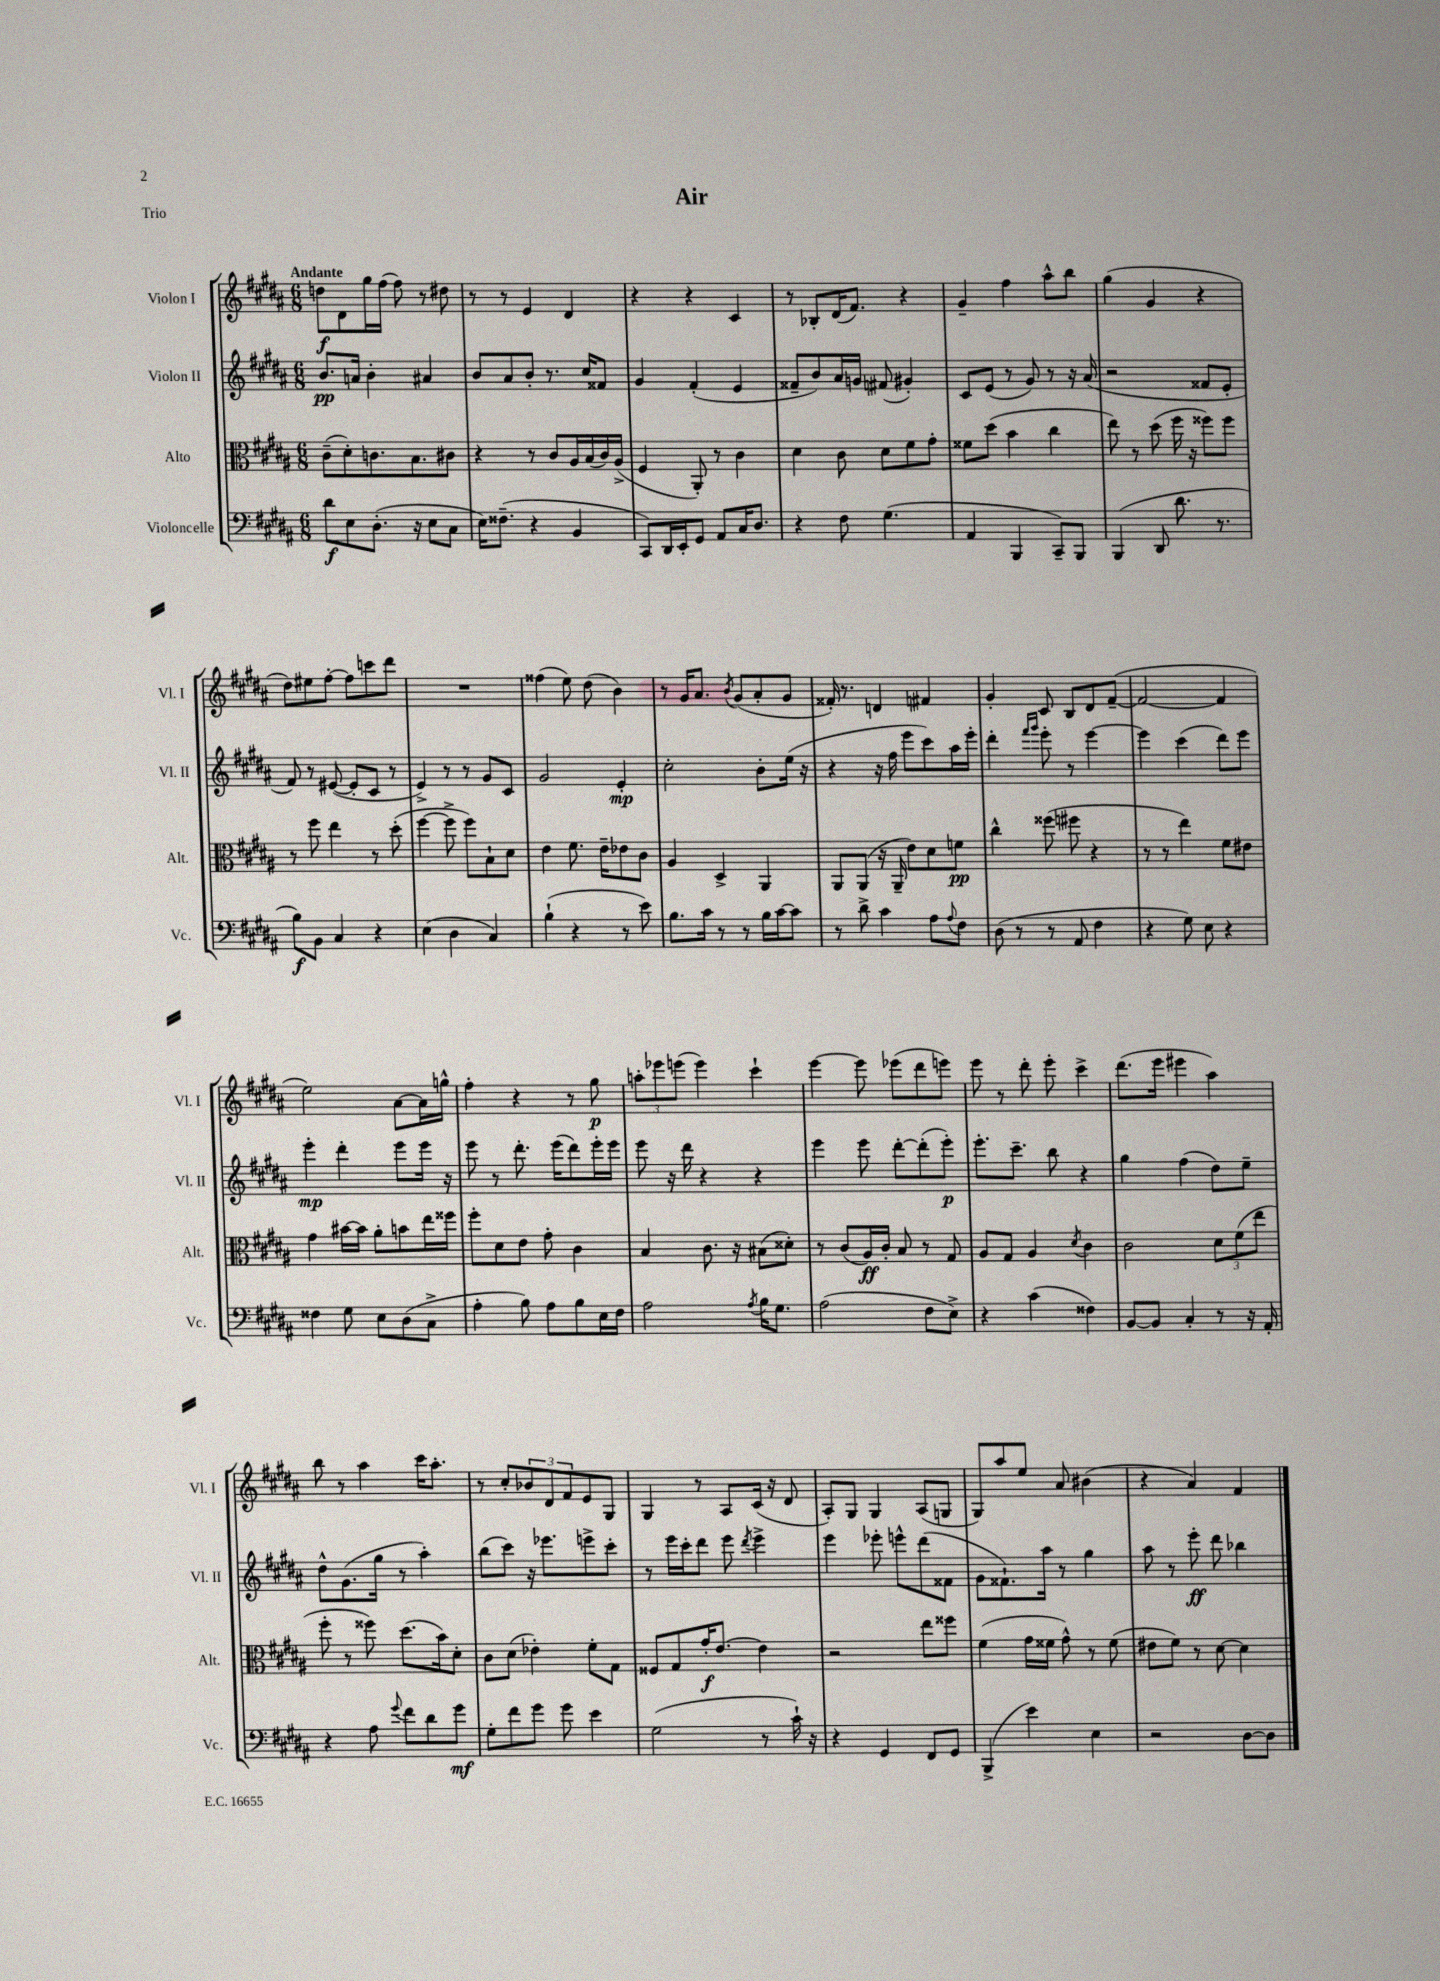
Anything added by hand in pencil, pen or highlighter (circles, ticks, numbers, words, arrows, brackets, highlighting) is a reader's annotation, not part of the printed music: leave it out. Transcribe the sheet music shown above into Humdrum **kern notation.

**kern	**dynam	**kern	**dynam	**kern	**dynam	**kern	**dynam
*part4	*part4	*part3	*part3	*part2	*part2	*part1	*part1
*staff4	*staff4	*staff3	*staff3	*staff2	*staff2	*staff1	*staff1
*I"Violoncelle	*	*I"Alto	*	*I"Violon II	*	*I"Violon I	*
*I'Vc.	*	*I'Alt.	*	*I'Vl. II	*	*I'Vl. I	*
*clefF4	*	*clefC3	*	*clefG2	*	*clefG2	*
*k[f#c#g#d#a#]	*	*k[f#c#g#d#a#]	*	*k[f#c#g#d#a#]	*	*k[f#c#g#d#a#]	*
*M6/8	*	*M6/8	*	*M6/8	*	*M6/8	*
=1	=1	=1	=1	=1	=1	=1	=1
!	!	!	!	!	!	!LO:TX:a:B:t=Andante	!
8d#\L	f	(8c#~\L	.	8.b/L	pp	8ddn\L	f
8E\	.	8d#'\)	.	.	.	8d#\	.
.	.	.	.	16an/Jk	.	.	.
(8.D#'\J	.	8.cn\	.	4b'\	.	16gg#\L	.
.	.	.	.	.	.	(16ff#\JJ	.
.	.	.	.	.	.	8ff#\)	.
16r	.	8.B\	.	.	.	.	.
8E\L	.	.	.	4a#X/	.	8r	.
8C#\J	.	8c#X\J	.	.	.	8dd#X\	.
=2	=2	=2	=2	=2	=2	=2	=2
16E\KL)	.	4r	.	8b/L	.	8r	.
(8.F##X~\J	.	.	.	.	.	.	.
.	.	.	.	8a#/	.	8r	.
4r	.	8r	.	8b'/J	.	4e/	.
.	.	8c#/L	.	8.r	.	.	.
4BB/	.	16A#/L	.	.	.	4d#/	.
.	.	(16B/	.	16cc#/KL	.	.	.
.	.	16c#/)	.	8f##X/J	.	.	.
.	.	(16A#^/JJ	.	.	.	.	.
=3	=3	=3	=3	=3	=3	=3	=3
8CC#/L)	.	4F#/	.	4g#/	.	4r	.
16DD#/L	.	.	.	.	.	.	.
16EE'/J	.	.	.	.	.	.	.
8GG#/J	.	8AA#'/)	.	(4f#'/	.	4r	.
8AA#/L	.	8r	.	.	.	.	.
16C#/K	.	4c#\	.	4e/	.	4c#/	.
8.D#/J	.	.	.	.	.	.	.
=4	=4	=4	=4	=4	=4	=4	=4
4r	.	4d#\	.	8f##X~/L	.	8r	.
.	.	.	.	8b/)	.	8B-X'/L	.
8F#\	.	8c#\	.	16a#/L	.	(16d#/K	.
.	.	.	.	16gn/JJ	.	8.f#/J)	.
(4.G#\	.	8d#\L	.	(8f#X/	.	.	.
.	.	8f#\	.	4g#X'/)	.	4r	.
.	.	8g#'\J	.	.	.	.	.
=5	=5	=5	=5	=5	=5	=5	=5
4AA#/	.	8f##X\L	.	8c#/L	.	4g#~/	.
.	.	(8dd#\J	.	(8e/J	.	.	.
4BBB/	.	4b\	.	8r	.	4ff#\	.
.	.	.	.	8g#/)	.	.	.
8CC#~/L)	.	4cc#\	.	8r	.	8aa#^^\L	.
8BBB/J	.	.	.	16r	.	8bb\J	.
.	.	.	.	(16a#/	.	.	.
=6	=6	=6	=6	=6	=6	=6	=6
(4BBB/	.	8ee\)	.	2r	.	(4gg#\	.
.	.	8r	.	.	.	.	.
8DD#/	.	(8dd#\	.	.	.	4g#/	.
8.d#\	.	16ff#\	.	.	.	.	.
.	.	16r	.	.	.	.	.
.	.	8ff##X\L)	.	8f##X/L	.	4r	.
8.r	.	.	.	.	.	.	.
.	.	8ff##\J	.	8e'/J	.	.	.
!!LO:LB:g=z
=7	=7	=7	=7	=7	=7	=7	=7
8B\L)	f	8r	.	8f#/)	.	8dd#\L)	.
8BB\J	.	8ff#\	.	8r	.	8ee#X\	.
4C#/	.	4ee\	.	([8e#X/	.	[8ff#'\J	.
.	.	.	.	8e#'/L]	.	8ff#\L]	.
4r	.	8r	.	8c#/J	.	8cccn\	.
.	.	(8dd#'\	.	8r	.	8ddd#\J	.
=8	=8	=8	=8	=8	=8	=8	=8
(4E\	.	[4ff#\	.	4e^/)	.	2.r	.
4D#\	.	8ff#^\]	.	8r	.	.	.
.	.	8ff#\L)	.	8r	.	.	.
4C#/)	.	8B`\	.	8g#/L	.	.	.
.	.	8d#\J	.	8c#/J	.	.	.
=9	=9	=9	=9	=9	=9	=9	=9
(4B`\	.	4e\	.	2g#/	.	(4ff##X\	.
4r	.	8.f#\	.	.	.	8ee\)	.
.	.	.	.	.	.	(8dd#\	.
.	.	16e~\KL	.	.	.	.	.
8r	.	8e-X\	.	4e'/	mp	4b\)	.
8e\)	.	8c#\J	.	.	.	.	.
=10	=10	=10	=10	=10	=10	=10	=10
8.B\L	.	4A#/	.	2cc#'\	.	8r	.
.	.	.	.	.	.	16g#/KL	.
16c#\Jk	.	.	.	.	.	8.a#/J	.
8r	.	4D#^/	.	.	.	.	.
.	.	.	.	.	.	8qb/	.
8r	.	.	.	.	.	(8g#/L	.
16B\LL	.	4AA#/	.	8b'\L	.	8a#'/	.
[16c#\J	.	.	.	.	.	.	.
8c#\J]	.	.	.	(16ee\Jk	.	8g#/J	.
.	.	.	.	16r	.	.	.
=11	=11	=11	=11	=11	=11	=11	=11
8r	.	8AA#/L	.	4r	.	16f##X'/)	.
.	.	.	.	.	.	8.r	.
8d#^\	.	(8AA#/J	.	.	.	.	.
4c#\	.	16r	.	16r	.	4dn/	.
.	.	16AA#~/	.	16ff#\	.	.	.
.	.	8e\L)	.	8eee\L	.	.	.
8A#\L	.	8d#\	.	8ccc#\)	.	4f#X/	.
8qqA#/	.	.	.	.	.	.	.
8F#\J	.	8fn\J	pp	16aa#\L	.	.	.
.	.	.	.	16eee'\JJ	.	.	.
=12	=12	=12	=12	=12	=12	=12	=12
(8D#\	.	4cc#^^\	.	4ddd#'\	.	4g#'/	.
8r	.	.	.	.	.	.	.
.	.	.	.	16qqfff#/LL	.	.	.
.	.	.	.	16qqggg#/JJ	.	.	.
8r	.	(8ff##X\	.	8eee'\	.	8c#/	.
8AA#/	.	8ff#X\	.	8r	.	8B/L	.
4F#\	.	4r	.	[4eee\	.	8d#/	.
.	.	.	.	.	.	([8f#~/J	.
=13	=13	=13	=13	=13	=13	=13	=13
4r	.	8r	.	4eee\]	.	2f#/_	.
.	.	8r	.	.	.	.	.
8G#\)	.	4ee\)	.	(4ccc#\	.	.	.
8E\	.	.	.	.	.	.	.
4r	.	8f#\L	.	8ddd#\L)	.	4f#/]	.
.	.	8e#X\J	.	8eee\J	.	.	.
!!LO:LB:g=z
=14	=14	=14	=14	=14	=14	=14	=14
4F##X\	.	4g#\	.	4eee'\	mp	2ee\)	.
8G#\	.	[16b#X\LL	.	4ddd#'\	.	.	.
.	.	16b#\JJ]	.	.	.	.	.
8E\L	.	8a#'\L	.	.	.	.	.
(8D#\	.	8bn\	.	8eee\L	.	[8a#\L	.
8C#^\J	.	16ee\L	.	16eee\Jk	.	16a#\L]	.
.	.	16ff##X\JJ	.	16r	.	16ggn^^\JJ	.
=15	=15	=15	=15	=15	=15	=15	=15
4A#'\	.	8ff#'\L	.	8eee\	.	4ff#'\	.
.	.	8d#\	.	8r	.	.	.
8B\)	.	8e\J	.	8.ddd#'\	.	4r	.
8A#\L	.	8g#'\	.	.	.	.	.
.	.	.	.	(16eee\KL	.	.	.
8B\	.	4c#\	.	8ddd#\)	.	8r	.
16E\L	.	.	.	16eee'\L	.	8gg#\	p
16F#\JJ	.	.	.	16eee\JJ	.	.	.
=16	=16	=16	=16	=16	=16	=16	=16
2A#\	.	4B/	.	8eee\	.	12aan'\L	.
.	.	.	.	.	.	12eee-X\	.
.	.	.	.	16r	.	.	.
.	.	.	.	.	.	(12eeen\J	.
.	.	.	.	16ddd#\	.	.	.
.	.	8.c#\	.	4r	.	4eee\)	.
.	.	16r	.	.	.	.	.
8qA#/	.	.	.	.	.	.	.
16B\KL	.	(8B#X\L	.	4r	.	4ccc#`\	.
8.G#\J	.	.	.	.	.	.	.
.	.	8d##X'\J)	.	.	.	.	.
=17	=17	=17	=17	=17	=17	=17	=17
(2A#\	.	8r	.	4eee\	.	[4eee\	.
.	.	(8c#/L	.	.	.	.	.
.	.	16A#/L)	ff	8eee\	.	8eee\]	.
.	.	16c#'/JJ	.	.	.	.	.
.	.	8B/	.	[8ddd#'\L	.	(8eee-X\L	.
8F#\L	.	8r	.	(8ddd#'\]	.	8ddd#\	.
8E^\J)	.	8G#/	.	8eee'\J)	p	8eeen\J)	.
=18	=18	=18	=18	=18	=18	=18	=18
4r	.	8A#/L	.	8.eee'\L	.	8eee\	.
.	.	8G#/J	.	.	.	8r	.
.	.	.	.	8.ccc#~\J	.	.	.
(4c#\	.	4A#/	.	.	.	8ddd#'\	.
.	.	.	.	8bb\	.	8eee'\	.
.	.	8qd#/	.	.	.	.	.
4F##X\)	.	4c#\	.	4r	.	4ccc#^\	.
=19	=19	=19	=19	=19	=19	=19	=19
[8BB/L	.	2c#\	.	4gg#\	.	(8.ddd#\L	.
8BB/J]	.	.	.	.	.	.	.
.	.	.	.	.	.	16eee\Jk	.
4C#'/	.	.	.	(4ff#\	.	4eee#X\	.
8r	.	12d#\L	.	8dd#\L)	.	4aa#\)	.
.	.	(12f#\	.	.	.	.	.
16r	.	.	.	8ee~\J	.	.	.
.	.	12ee\J	.	.	.	.	.
16AA#'/	.	.	.	.	.	.	.
!!LO:LB:g=z
=20	=20	=20	=20	=20	=20	=20	=20
4r	.	8ff#'\	.	8dd#^^\L	.	8bb\	.
.	.	8r	.	(8.g#\	.	8r	.
8A#\	.	8ff##X\)	.	.	.	4aa#\	.
.	.	.	.	16gg#\Jk	.	.	.
8qqg#/	.	.	.	.	.	.	.
8f#\L	.	(8.dd#\L	.	8r	.	.	.
8d#\	.	.	.	4aa#'\)	.	16ccc#\KL	.
.	.	16b\k)	.	.	.	8.aa#'\J	.
8g#\J	mf	8d#'\J	.	.	.	.	.
=21	=21	=21	=21	=21	=21	=21	=21
8G#'\L	.	8c#\L	.	(8bb\L	.	8r	.
8f#\	.	(8d#\J	.	8ccc#\J)	.	8cc#'/L	.
8g#\J	.	4e-X'\)	.	16r	.	12b-X/	.
.	.	.	.	8.eee-X\L	.	.	.
.	.	.	.	.	.	12d#/	.
8g#\	.	.	.	.	.	.	.
.	.	.	.	.	.	12f#/	.
4e\	.	8f#'\L	.	8eeen^\	.	8e/	.
.	.	8G#\J	.	8ccc#'\J	.	8G#/J	.
=22	=22	=22	=22	=22	=22	=22	=22
(2G#\	.	8F##X/L	.	8r	.	4G#/	.
.	.	8G#/	.	16eee\LL	.	.	.
.	.	.	.	16ccc#'\J	.	.	.
.	.	16g#'/K	f	8ddd#\J	.	8r	.
.	.	[8.e/J	.	.	.	.	.
.	.	.	.	8eee\	.	8A#/L	.
.	.	.	.	8qddd#/	.	.	.
8r	.	4e\]	.	4eee^\	.	(16c#/Jk	.
.	.	.	.	.	.	16r	.
16c#`\)	.	.	.	.	.	8d#/	.
16r	.	.	.	.	.	.	.
=23	=23	=23	=23	=23	=23	=23	=23
4r	.	2r	.	4eee\	.	8A#'/L)	.
.	.	.	.	.	.	8G#/J	.
4GG#/	.	.	.	8eee-X'\	.	4G#/	.
.	.	.	.	8eeen^^\L	.	.	.
8FF#/L	.	8ee\L	.	(8ddd#\	.	(8A#/L	.
8GG#/J	.	8ff##X\J	.	8f##X\J	.	8Gn/J	.
=24	=24	=24	=24	=24	=24	=24	=24
(4BBB^/	.	(4f#\	.	8g#\L	.	8G#/L)	.
.	.	.	.	8.f##X`\)	.	8aa#/	.
4e\)	.	16g#\LL	.	.	.	8ee/J	.
.	.	16f##X\JJ	.	16aa#\Jk	.	.	.
.	.	8g#^^\)	.	8r	.	8a#/	.
4E\	.	8r	.	4gg#\	.	(4b#X\	.
.	.	(8f##\	.	.	.	.	.
=25	=25	=25	=25	=25	=25	=25	=25
2r	.	8e#X\L	.	8aa#\	.	4r	.
.	.	8f#\J)	.	8r	.	.	.
.	.	8r	.	8eee'\	ff	4a#/)	.
.	.	[8d#\	.	8ddd#\	.	.	.
[8D#\L	.	4d#\]	.	4bb-X\	.	4f#/	.
8D#\J]	.	.	.	.	.	.	.
==	==	==	==	==	==	==	==
*-	*-	*-	*-	*-	*-	*-	*-
